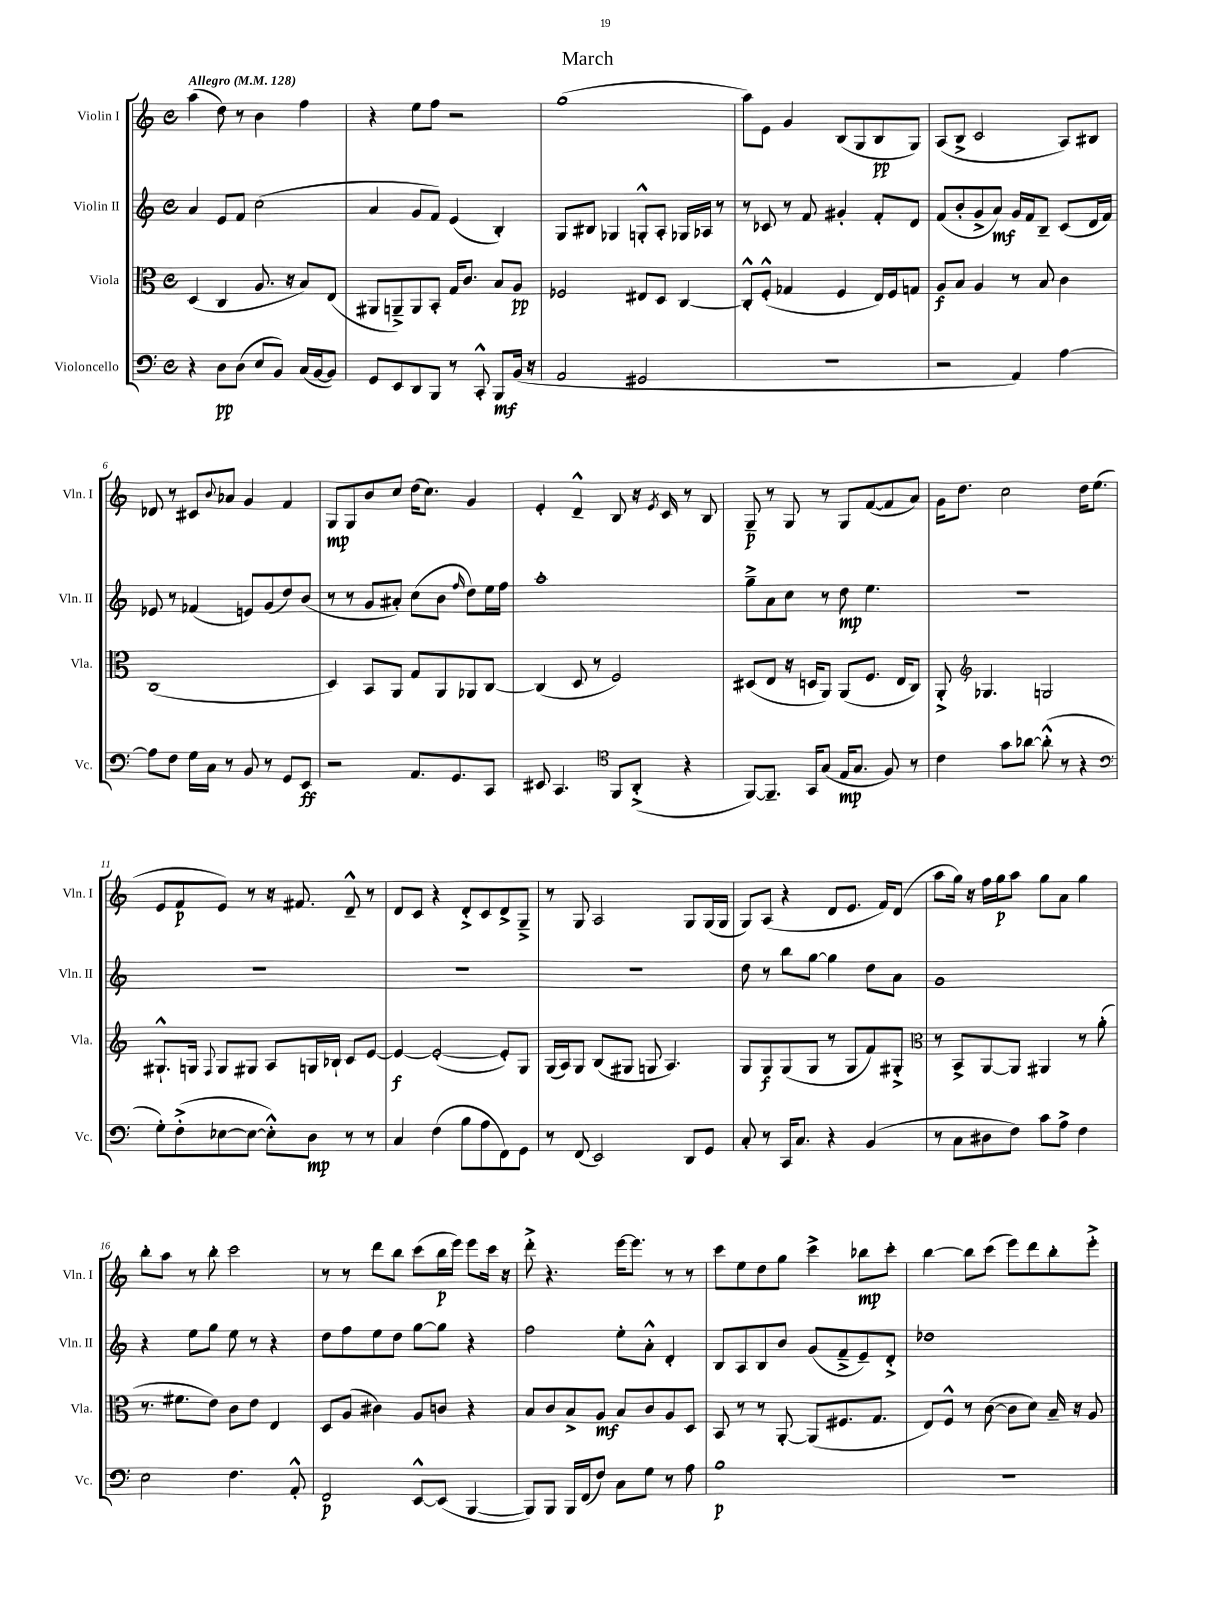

**kern	**kern	**kern	**kern
*staff4	*staff3	*staff2	*staff1
*clefF4	*clefC3	*clefG2	*clefG2
*k[]	*k[]	*k[]	*k[]
*M4/4	*M4/4	*M4/4	*M4/4
*met(c)	*met(c)	*met(c)	*met(c)
*MM128	*MM128	*MM128	*MM128
4r	(4D	4a	(4aa
8D	4C	8e	8dd)
(8D	.	8f	8r
8E	8.A	(2cc	4b
8BB)	.	.	.
.	16r	.	.
(16C	8B)	.	4ff
[16BB	.	.	.
8BB])	(8E	.	.
=	=	=	=
8GG	8AA#	4a	4r
8EE	8AA~^)	.	.
8DD	8AA	8g	8ee
8BBB	8BB'	8f)	8ff
8r	16G	(4e	2r
.	8.c	.	.
8CC'^^	.	.	.
8BBB	8B	4B')	.
(16BB	8A	.	.
16r	.	.	.
=	=	=	=
2AA	2F-	8G	(1gg
.	.	8B#	.
.	.	4G-	.
2GG#	8E#	8G'^^	.
.	8D	8A'	.
.	[4C	16G-	.
.	.	16A-	.
.	.	8r	.
=	=	=	=
1r	8C'^^]	8r	8aa)
.	(8F'^^	8c-	8e
.	4G-	8r	4g
.	.	8f	.
.	4F	4g#'	(8B
.	.	.	8G
.	16E)	8f'	8B
.	16F	.	.
.	8G	8d	8G)
=	=	=	=
2r	8A	(8f	(8A
.	8B	8b'	8B^
.	4A	8g^	2c
.	.	8a)	.
4AA)	8r	16g	.
.	.	16f	.
.	8B	8B~	.
[4A	4c	(8c	8A)
.	.	16d	8B#
.	.	16f)	.
=	=	=	=
8A]	(1C	8e-	8d-
8F	.	8r	8r
16G	.	(4f-	8c#
16C	.	.	.
.	.	.	8qqb
8r	.	.	8a-
8BB	.	8e)	4g
8r	.	(8g	.
8GG	.	8dd)	4f
8EE	.	(8b	.
=	=	=	=
2r	4D)	8r	8G
.	.	8r	8G
.	8BB	8g	8b
.	8AA	8a#')	8cc
8.AA	8G	(8cc	(16dd
.	.	.	8.cc)
.	8AA	8b	.
8.GG	.	.	.
.	.	16qqff	.
.	8AA-	8dd)	4g
8CC	[8C	16ee	.
.	.	16ff	.
=	=	=	=
8EE#	(4C]	1aa'	4e'
4.CC	.	.	.
.	8D	.	4d~^^
.	8r	.	.
*clefC4	*	*	*
8FF	2F)	.	8B
(8AA'^	.	.	16r
.	.	.	8qe
.	.	.	16c
4r	.	.	8r
.	.	.	8B
=	=	=	=
[8FF)	(8D#	8gg~^	8G~
8.FF~]	8E	8a	8r
.	16r	8cc	8G
16GG	16D	.	.
(8G	8AA)	8r	8r
16E	(8AA	8dd	8G
8.G	.	.	.
.	8.F	4.ee	([8f
8F)	.	.	8f]
.	16E	.	.
8r	8C)	.	8a)
=	=	=	=
4c	8AA'^	1r	16g
.	.	.	8.dd
*	*clefG2	*	*
.	4.G-	.	.
8g	.	.	2cc
[8a-	.	.	.
(8a-'^^]	2G	.	.
8r	.	.	.
4r	.	.	16dd
.	.	.	(8.ee
=	=	=	=
*clefF4	*	*	*
8G')	8.G#`^^	1r	8e
(8F'^	.	.	8f
.	16G	.	.
.	8qqF	.	.
[8E-	8G	.	8e)
8E-_	8G#	.	8r
8E-'^^])	8A	.	16r
.	.	.	8.f#
8D	16G	.	.
.	16B-`	.	.
8r	8c	.	8d~^^
8r	[8e	.	8r
=	=	=	=
4C	4e_	1r	8d
.	.	.	8c
(4F	(2e'_	.	4r
8B	.	.	8d'^
8A	.	.	8c
8FF)	8e'])	.	8d^
8GG	8G	.	8G~^
=	=	=	=
8r	(16G	1r	8r
.	16A)	.	.
(8FF	8G	.	8G
2EE)	(8B	.	2A
.	8G#	.	.
.	8G	.	.
.	4.A)	.	.
8DD	.	.	8G
8GG	.	.	(16G
.	.	.	16G
=	=	=	=
8C'	8G	8dd	8G)
8r	8G	8r	(8A
16CC	(8G	8bb	4r
8.C	.	.	.
.	8G	[8gg	.
4r	8r	4gg]	8d
.	8G	.	8.e
(4BB	8f)	8dd	.
.	.	.	16f)
.	8G#'^	8a	(8d
=	=	=	=
*	*clefC3	*	*
8r	8r	1g	8aa
8C	8BB^	.	16gg)
.	.	.	16r
8D#	[8AA	.	16ff
.	.	.	16gg
8F)	8AA]	.	8aa
8c	4AA#	.	8gg
8A^	.	.	8a
4F	8r	.	4gg
.	(8a'	.	.
=	=	=	=
2E	8.r	4r	8bb'
.	.	.	8aa
.	8.f#	.	.
.	.	8ee	8r
.	8e)	8gg	8bb'
4.F	8c	8ee	2ccc
.	8e	8r	.
.	4E	4r	.
8AA'^^	.	.	.
=	=	=	=
2FF	8D	8dd	8r
.	(8A	8ff	8r
.	4c#)	8ee	8ddd
.	.	8dd	8bb
[8EE^^	8A	[8gg	(8ccc
(8EE]	8c	8gg]	16bb
.	.	.	16eee)
[4BBB	4r	4r	8eee
.	.	.	16ccc
.	.	.	16r
=	=	=	=
8BBB])	8B	2ff	8ddd'^
8BBB	8c	.	4.r
16BBB	8B^	.	.
(16FF	.	.	.
8F)	8A	.	.
8C	8B	8ee'	[16eee
.	.	.	8.eee]
8G	8c	8a'^^	.
8r	8A	4d'	8r
8A	8D	.	8r
=	=	=	=
1B	8BB	8B	8ccc
.	8r	8A	8ee
.	8r	8B	8dd
.	[8AA'	8b	8gg
.	(8AA]	(8g	4ccc^
.	8.F#	8f~^	.
.	.	8e~)	8bb-
.	8.G	.	.
.	.	8d'^	8ccc'
=	=	=	=
1r	8E)	1dd-	[4bb
.	8F^^	.	.
.	8r	.	8bb]
.	([8c	.	(8ccc
.	8c]	.	8eee)
.	8d)	.	8ddd
.	16B~	.	8bb'
.	16r	.	.
.	8A	.	8eee'^
==	==	==	==
*-	*-	*-	*-
